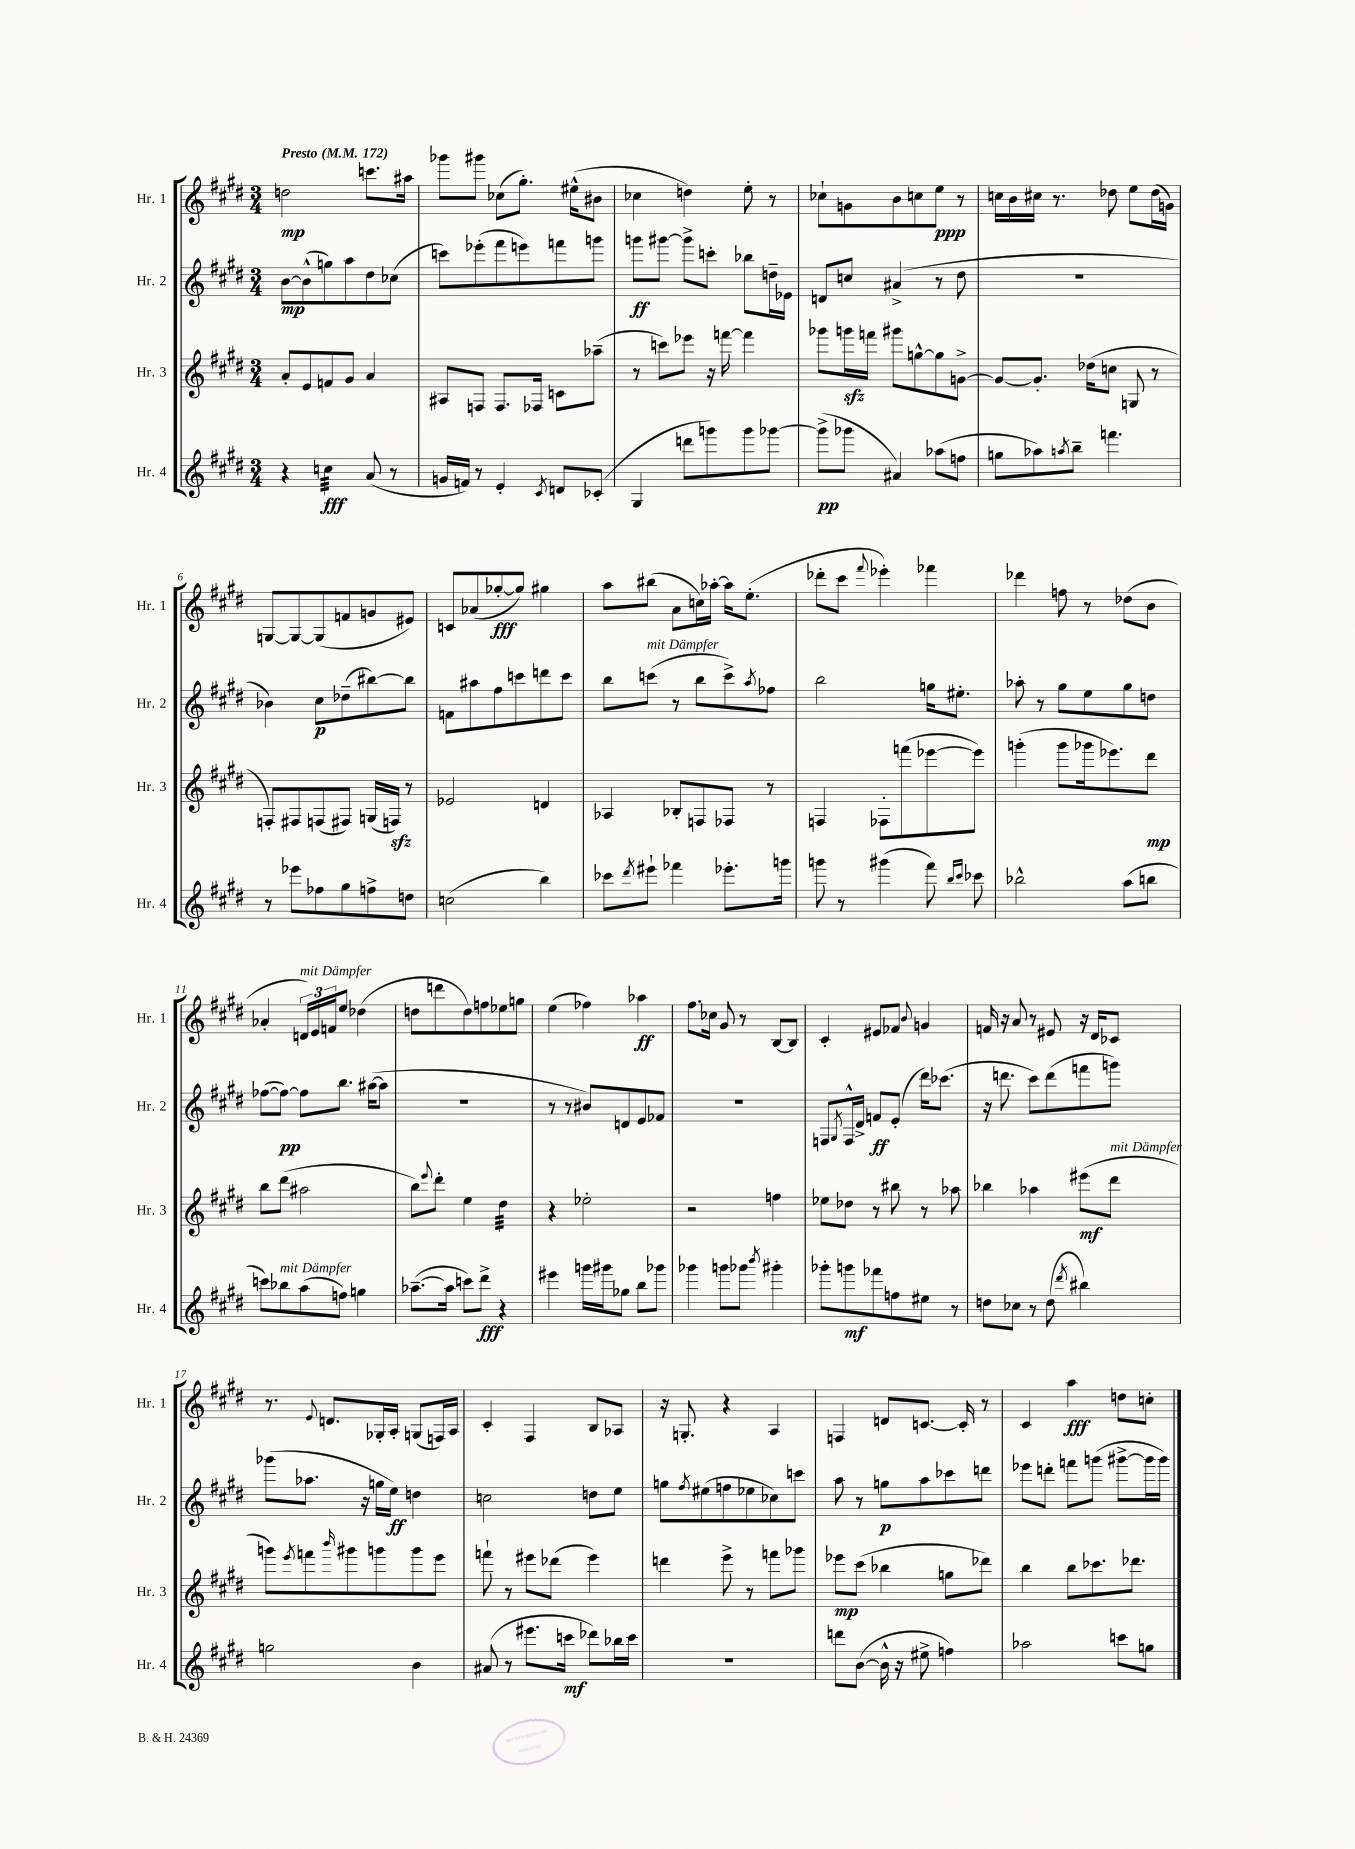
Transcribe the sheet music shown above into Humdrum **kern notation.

**kern	**kern	**kern	**kern
*staff4	*staff3	*staff2	*staff1
*clefG2	*clefG2	*clefG2	*clefG2
*k[f#c#g#d#]	*k[f#c#g#d#]	*k[f#c#g#d#]	*k[f#c#g#d#]
*M3/4	*M3/4	*M3/4	*M3/4
*MM172	*MM172	*MM172	*MM172
4r	8a'	[8b	2dd
.	8e	(8b^^]	.
4cc	8f	8gg)	.
.	8g#	8aa	.
(8a	4a	8dd#	8.ccc
8r	.	(8cc-	.
.	.	.	16aa#
=	=	=	=
16g	8A#	8ccc)	8ggg-
16f)	.	.	.
8r	8F	(8eee-'	8ggg#
4e'	8.F	8fff#	(8cc-
.	.	8eee)	8.gg#')
.	16F-	.	.
8qc#	.	.	.
8d	8c	8fff	.
.	.	.	(16ee#^^
(8c-'	(8aa-~	8ggg	8b#
=	=	=	=
4G#	8r	8ggg	4cc-
.	8ccc)	[8ggg#	.
8ddd	8eee-	8ggg#^]	4dd)
8ggg)	16r	8ccc'	.
.	[16fff	.	.
8ggg	4fff]	8bb-	8ee'
[8ggg-	.	16dd~	8r
.	.	16e-	.
=	=	=	=
(8ggg-^]	8ggg-	8d	8cc-`
8ggg-	16ggg	8cc	8g
.	16fff	.	.
4a#)	8ggg#	(4a#^	8b
.	[8gg^^	.	8cc
(8aa-	8gg]	8r	8ee
8ff	[8g^	8dd#	8r
=	=	=	=
8gg	8g_	2.r	16cc
.	.	.	16b
8aa-)	8.g']	.	16cc#
.	.	.	8.r
8qaa	.	.	.
8bb~	.	.	.
.	(16dd-	.	.
4.fff	8cc	.	8dd-
.	8G	.	8ee
.	8r	.	(16dd-
.	.	.	16g)
=	=	=	=
8r	8F')	4b-)	[8G
8eee-	8F#	.	8G_
8ff-	(8F	8cc#	(8G]
8gg#	8F#)	(8dd-~	8f
8ff^	(16G	[8bb#)	8g
.	16F)	.	.
8dd	8r	8bb#]	8e#)
=	=	=	=
(2cc	2e-	8f	8c
.	.	8aa#	(8a-
.	.	8ff#	[8gg-'
.	.	8ccc	8gg-])
4bb)	4d	8ddd	4gg#
.	.	8ccc	.
=	=	=	=
8ccc-	4A-	8bb	8aa
8qddd#	.	.	.
8eee#`	.	(8ccc	(8bb#
4fff-	8B-'	8r	8a
.	8F	8bb	16cc)
.	.	.	[16aa-'
8.eee-'	8F-	8ccc^)	16aa-]
.	.	.	(8.ee'
.	.	8qaa	.
.	8r	8ff-	.
16ggg	.	.	.
=	=	=	=
8ggg	4F	2bb	8ddd-'
8r	.	.	8ccc#
.	.	.	8qqfff#
(4ggg#	8F-'	.	4eee-')
.	(8fff	.	.
8fff#)	[8eee-	16gg	4fff-
.	.	8.ee#'	.
16qqbb	.	.	.
16qqccc#	.	.	.
8ccc-	8eee-])	.	.
=	=	=	=
2bb-^^	(4ggg'	8aa-'	4ddd-
.	.	8r	.
.	8ggg	8gg#	8ff
.	16ggg-	8ee	8r
.	8.eee-)	.	.
(8aa	.	8gg#	(8dd-
8bb	8ddd#	8dd	8b
=	=	=	=
8ccc)	8bb	([8ff-	4a-'
8bb-	(8ddd#	8ff-_)	.
(8aa	2aa#	8ff-]	24d)
.	.	.	24e
.	.	.	24f
8ff)	.	8.bb	8ee
4gg	.	.	(4dd-
.	.	([16aa#	.
.	.	8aa#]	.
=	=	=	=
([8.aa-~	8bb)	2.r	8dd
.	8qqeee	.	.
.	8ddd#'	.	8ddd
16aa-]	.	.	.
8ccc)	4ee	.	8dd)
8ddd#^	.	.	8ff
4r	4dd#	.	8ee-
.	.	.	8gg
=	=	=	=
4eee#	4r	8r	(4ee
.	.	8r	.
16ggg	2ee-'	8b#)	4ff-)
16ggg#	.	.	.
8gg-	.	8d	.
8bb	.	8e	4aa-
8ggg-	.	8f-	.
=	=	=	=
4ggg-	2r	2.r	8.ff#
.	.	.	16cc-
8ggg	.	.	8g#
8ggg-	.	.	8r
8qbbb	.	.	.
4ggg#'	4ff	.	[8B
.	.	.	8B]
=	=	=	=
8ggg-'	8ee-	8F	4c#'
.	.	8qG#	.
8ggg	8dd-	16F^^	.
.	.	16d#^	.
8fff-	8r	8f	8e#
8ff	8bb#	(8e'	8f-
.	.	.	8qqb
8ee#	8r	16ddd#)	4g
.	.	(8.ccc-	.
8r	8aa-	.	.
=	=	=	=
8dd	4bb-	16r	16f
.	.	8.ddd	16r
8cc-	.	.	8a
8r	4aa-	8ccc#)	8r
(8dd	.	(8ddd	8e#
8qddd#	.	.	.
4bb#)	(8eee#	8fff	16r
.	.	.	16d#
.	8ddd#	8ggg)	8c-
=	=	=	=
2gg	8ggg)	(8ggg-	8.r
.	8qeee	.	.
.	8fff	8.aa-	.
.	.	.	8qqe
.	.	.	8.d
.	16qqbbb	.	.
.	8ggg#	.	.
.	.	16r	.
.	8ggg	16gg	16G-'
.	.	16ee)	16A'
4b	8ggg	4dd	(8G
.	8eee	.	16F)
.	.	.	16A
=	=	=	=
(8a#	8fff`	2cc	4c#'
8r	8r	.	.
8.eee#	8eee#	.	4F#
.	(8ddd-	.	.
16ccc	.	.	.
8ddd-)	4eee#)	8dd	8B
16bb-	.	8ee	8A-
16ccc	.	.	.
=	=	=	=
2.r	4ddd	8gg	16r
.	.	.	8.G'
.	.	8qff#	.
.	.	(8ee#	.
.	8eee^	8ff	4r
.	8r	8ee-	.
.	8fff	8cc-)	4A
.	8ggg-	8ccc	.
=	=	=	=
8ddd	8eee-	8aa	4F
([8b	(8ccc#	8r	.
16b^^]	4bb-	8gg	8d
16r	.	.	.
8ee#^	.	8aa	[8.c
4ff)	8gg	8ccc-	.
.	.	.	16c']
.	8ddd-)	8ddd	8r
=	=	=	=
2aa-	4bb	8eee-	4c#
.	.	8ddd'	.
.	8bb	8fff	4aa
.	8.ccc-	(8ggg	.
8ccc	.	[8ggg#^	8dd
.	8.ddd-	.	.
8gg	.	16ggg#]	8cc'
.	.	16ggg#)	.
==	==	==	==
*-	*-	*-	*-
